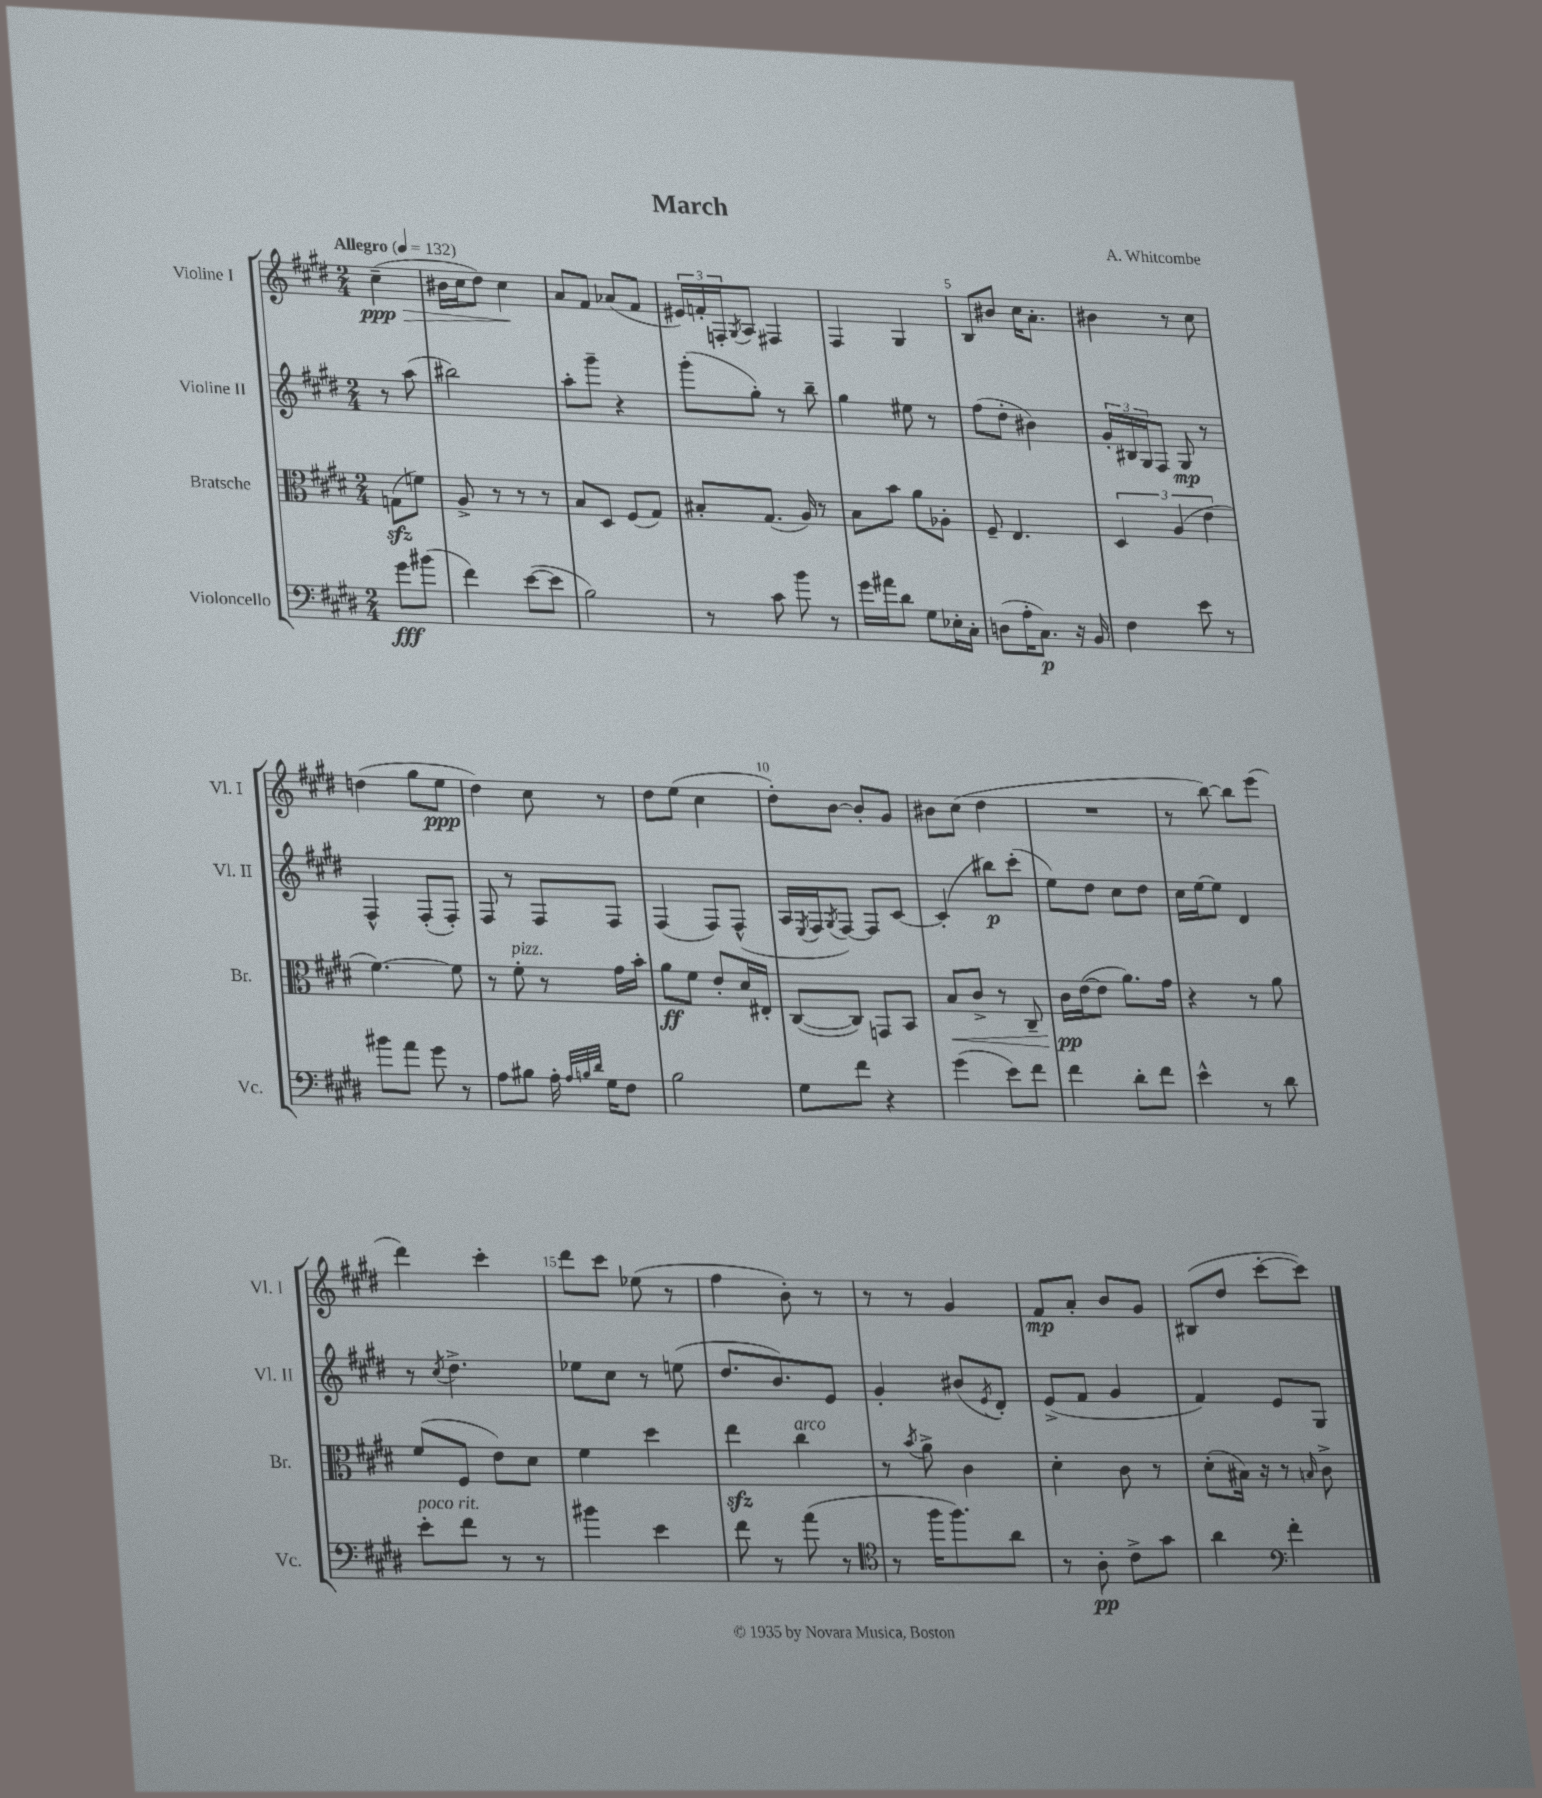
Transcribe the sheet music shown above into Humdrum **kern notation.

**kern	**kern	**kern	**kern
*staff4	*staff3	*staff2	*staff1
*clefF4	*clefC3	*clefG2	*clefG2
*k[f#c#g#d#]	*k[f#c#g#d#]	*k[f#c#g#d#]	*k[f#c#g#d#]
*M2/4	*M2/4	*M2/4	*M2/4
*MM132	*MM132	*MM132	*MM132
8g#	(8G	8r	(4cc#~
(8b#	8f)	(8aa	.
=	=	=	=
4f#)	8A^	2bb#)	16b#
.	.	.	16cc#
.	8r	.	8dd#)
([8e	8r	.	4cc#
8e]	8r	.	.
=	=	=	=
2B)	8B	8aa'	8a
.	8D#	8ggg#~	8f#
.	(8F#	4r	(8a-
.	8G#)	.	8f#
=	=	=	=
8r	8B#'	(8ggg#'	24e#)
.	.	.	24f'
.	.	.	24F'
.	.	.	8qG#
8c#	(8.G#	8gg#')	8A
8b	.	8r	4F#
.	16A)	.	.
8r	8r	8bb~	.
=	=	=	=
16g#	8B	4gg#	4F#
16a#	.	.	.
8d#	8b	.	.
8G#	8a	8ee#	4G#
16E-'	8A-'	8r	.
16C#'	.	.	.
=	=	=	=
(8D	8F#~	(8ff#	8B
16A'	4.E	8dd#'	8b#
8.C#)	.	.	.
.	.	4b#)	16cc#
.	.	.	8.a'
16r	.	.	.
16BB	.	.	.
=	=	=	=
4F#	6D#	24g#'	4b#
.	.	24B#	.
.	.	24G#	.
.	.	8F#	.
.	(6A	.	.
8e	.	8G#	8r
.	6e	.	.
8r	.	8r	8cc#
=	=	=	=
8b#	[4.f#)	4F#^^	(4dd
8a	.	.	.
8g#	.	(8F#'	8gg#
8r	8f#]	8F#')	8ee
=	=	=	=
8A	8r	8F#	4dd#)
8B#	8f#'	8r	.
16A'	8r	8F#	8cc#
32qqA	.	.	.
32qqB	.	.	.
32qqd#	.	.	.
16G#	.	.	.
8F#	16g#	8F#	8r
.	16b'	.	.
=	=	=	=
2B	8a	(4F#	8dd#
.	8f#	.	(8ee
.	8e'	8F#)	4cc#
.	16d#	(8F#^^	.
.	16E#'	.	.
=	=	=	=
8G#	([8C#	16A	8dd#')
.	.	8qE	.
.	.	16F#	.
.	.	8qG#	.
8f#	8C#])	[8F#)	[8b
4r	8GG	8F#]	8b']
.	8BB	[8c#	8g#
=	=	=	=
(4g#	8B	(4c#']	8b#
.	8c#^	.	(8cc#
8e)	8r	8bb#)	4dd#
8f#	8C#~	(8ccc#'	.
=	=	=	=
4f#	16c#	8ee)	2r
.	([16e	.	.
.	8e]	8dd#	.
8d#'	8.a)	8cc#	.
8f#	.	8dd#	.
.	16g#	.	.
=	=	=	=
4e^^	4r	16cc#	8r
.	.	[16ee	.
.	.	8ee]	[8bb)
8r	8r	4d#	8bb]
8d#	8a	.	(8eee
=	=	=	=
8e'	(8f#	8r	4ddd#)
.	.	8qcc#	.
8f#	8F#	4.dd#^	.
8r	8e)	.	4ccc#'
8r	8d#	.	.
=	=	=	=
4b#	4f#	8ee-	8ddd#
.	.	8cc#	8ccc#
4e	4dd#	8r	(8ee-
.	.	(8ee	8r
=	=	=	=
8f#	4ee	8.dd#	4ff#
8r	.	.	.
.	.	8.b)	.
(8a	4cc#	.	8b')
8r	.	8e	8r
=	=	=	=
*clefC4	*	*	*
8r	8r	4g#'	8r
.	8qb	.	.
16ff#	8a^	.	8r
8.ff#)	.	.	.
.	4c#	(8b#	4g#
.	.	8qe	.
8a	.	8d#')	.
=	=	=	=
8r	4d#'	(8e^	8f#
8A'	.	8f#	8a'
8c#^	8c#	4g#	8b
8g#	8r	.	8g#
=	=	=	=
4a	(8d#'	4f#)	(8B#
.	16B#)	.	8dd#
.	16r	.	.
*clefF4	*	*	*
4f#'	8r	8e	[8ccc#'
.	16qqB	.	.
.	8c#^	8G#	8ccc#])
==	==	==	==
*-	*-	*-	*-
